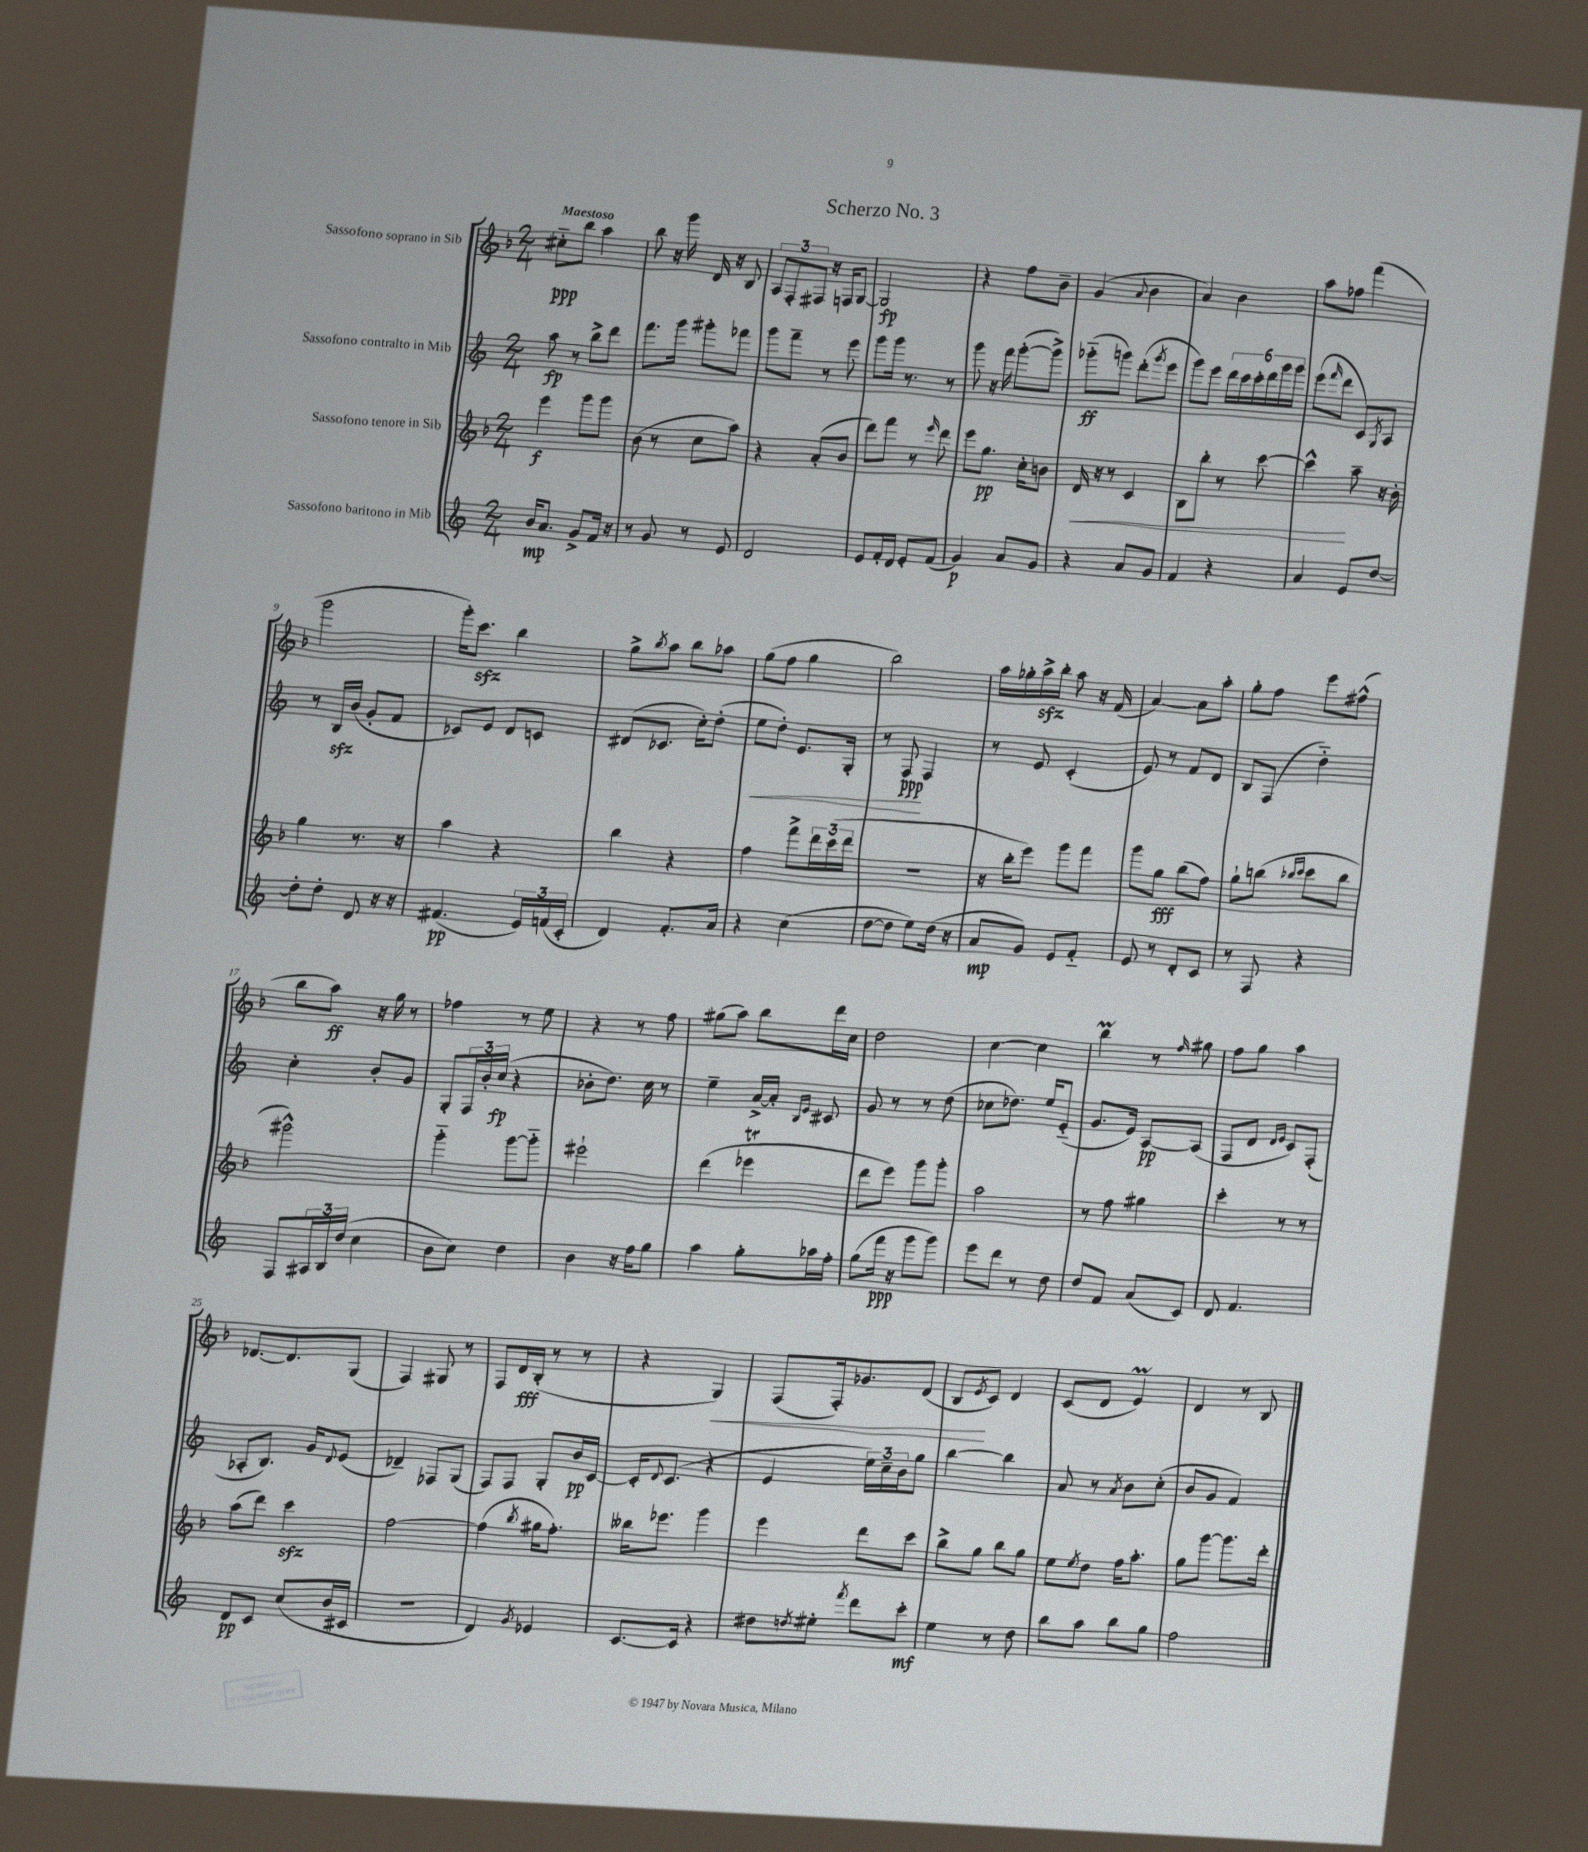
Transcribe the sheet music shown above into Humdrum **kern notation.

**kern	**kern	**kern	**kern
*staff4	*staff3	*staff2	*staff1
*clefG2	*clefG2	*clefG2	*clefG2
*k[]	*k[b-]	*k[]	*k[b-]
*M2/4	*M2/4	*M2/4	*M2/4
16b/LK	4eee\	8aa\	8cc#'~\L
8.a/J	.	.	.
.	.	8r	8bb-\J
8g^/L	8ggg\L	8bb^\L	4aa\
16f/Jk	8ggg\J	8ddd\J	.
16r	.	.	.
=	=	=	=
8r	(8b-\	8.fff\L	8bb-\
8g/	8r	.	16r
.	.	16ggg\Jk	16ggg\
8r	8cc\L	8ggg#'\L	16d/
.	.	.	16r
8e/	8aa\J)	8fff-\J	8B-/
=	=	=	=
2d/	4r	8ggg\L	12A/L
.	.	.	12F'/
.	.	8fff~\J	.
.	.	.	12F#/J
.	(8a'/L	8r	16r
.	.	.	16F/LK
.	8b-/J	8eee\	[8G/J
=	=	=	=
8e/L	8ddd\L)	8ggg\L	2G/]
16f'/L	8fff\J	16ggg\Jk	.
16d/JJ	.	8.r	.
8e'/L	8r	.	.
.	16qqeee/	.	.
(8f/J	8ddd\	8r	.
=	=	=	=
4g/)	8eee\L	8ggg\	4r
.	8.gg\J	16r	.
.	.	16fff\	.
8a/L	.	([8ggg'\L	8ff\L
.	16cc'\LK	.	.
8g/J	8b\J	8ggg^\]J)	8b-~\J
=	=	=	=
4r	16d/	(8ggg-'~\L	(4g/
.	16r	.	.
.	8r	8ggg\J)	.
.	.	.	8qqa/
8a/L	4c/	(8ddd'\L	4b-\
.	.	8qggg/	.
8g/J	.	8eee\J	.
=	=	=	=
4f/	8B-\L	8ggg\L)	4a/)
.	8bb-'\J	8eee\J	.
4r	8r	24ddd\LL	4b-\
.	.	24ccc\	.
.	.	24ccc'\	.
.	[8ccc\	24ddd\	.
.	.	24ggg\	.
.	.	24ggg\JJ	.
=	=	=	=
4a/	4ccc^^\]	(8eee\L	8aa\L
.	.	16qqfff/	.
.	.	8ddd\J	8ff-\J
8e/L	8aa~\	8c/L)	(4fff\
.	.	8qG/	.
[8dd/J	16r	8A/J	.
.	16b-'\	.	.
=	=	=	=
8dd'\]L	4gg\	8r	2ggg\
8dd'\J	.	16B/LL	.
.	.	(16b/JJ	.
8d/	8.r	8g'/L	.
16r	.	8f/J	.
16r	16r	.	.
=	=	=	=
(4.f#/	4aa\	8c-/L)	16ggg'\LK)
.	.	.	8.ccc\J
.	.	8e/J	.
.	4r	8d/L	4bb-\
24e/LL)	.	8c/J	.
(24f/	.	.	.
24c'/JJ	.	.	.
=	=	=	=
4d/)	4bb-\	(8d#/L	8gg^\L
.	.	.	8qbb-/
.	.	8.c-/J	8aa\J
8.f'/L	4r	.	8bb-\L
.	.	16cc'\LK)	.
.	.	(8dd'\J	8aa-\J
16a/Jk	.	.	.
=	=	=	=
4r	4ff\	8ee\L	(8gg\L
.	.	8dd'\J)	8ff\J
(4cc\	8fff^\L	8.e/L	4gg\
.	24ddd\L	.	.
.	(24ccc\	.	.
.	.	16G'/Jk	.
.	24ddd\JJ	.	.
=	=	=	=
[8dd\L	2r	8r	2bb-\)
8dd\]J	.	8F/	.
8ee\L)	.	4F/	.
(16dd\Jk	.	.	.
16r	.	.	.
=	=	=	=
8a/L	16r	8r	16aa\LL
.	16bb-'\LK	.	16gg-'\
8g/J)	8eee\J)	8e/	16aa^\
.	.	.	16bb-'\JJ
8e/L	8ggg\L	(4c'/	8aa\
8f'~/J	8fff\J	.	16r
.	.	.	(16f/
=	=	=	=
8e/	8ggg\L	8e/)	[4a/)
8r	8gg\J	8r	.
8d'/L	(8bb-\L	8f/L	8a\]L
8c/J	8ff\J)	8d/J	8aa'\J
=	=	=	=
8r	8gg`\L	8B/L	8gg'\L
8F/	(8bb\J	(8F/J	8ff\J
.	16qqbb-/LL	.	.
.	16qqccc/JJ	.	.
4r	8ccc\L	4dd'~\)	8eee\L
.	8bb-\J	.	(8ff#^^\J
=	=	=	=
8F/L	2ggg#^^\)	4cc'\	8bb-\L
24A#/L	.	.	8aa\J)
24B/	.	.	.
(24dd/JJ	.	.	.
4cc\	.	8b'/L	16r
.	.	.	16gg\
.	.	8g/J	8r
=	=	=	=
8b\L	4ggg'~\	8G'/L	4ff-\
8cc\J)	.	24F/L	.
.	.	24b'/	.
.	.	(24cc/JJ	.
4dd\	[8ggg\L	4r	8r
.	8ggg'~\]J	.	8ee\
=	=	=	=
4b\	2eee#`\	8b-'\L	4r
.	.	8.dd\J)	.
16r	.	.	8r
16ff\LK	.	16cc\	.
8gg\J	.	8r	8ff\
=	=	=	=
4aa\	(4ddd\	4ee~\	(8gg#\L
.	.	.	8aa\J)
8gg'\L	4eee-\	[16a^/LL	8bb-\L
.	.	16a'/]JJ	.
.	.	16qqB/LL	.
.	.	16qqe/JJ	.
16aa-\L	.	8c#/	16ddd\L
16ff'\JJ	.	.	16cc\JJ
=	=	=	=
(8gg\L	8ddd\L	8g/	2dd\
16fff\Jk	8eee\J)	8r	.
16r	.	.	.
8ggg\L	8ggg\L	8r	.
8ggg\J)	8ggg'\J	(8dd\	.
=	=	=	=
8eee\L	2aa\	8cc-\L	[4cc\
8ddd\J	.	8.dd-\J)	.
8r	.	.	4cc\]
.	.	16ee/LK	.
8dd\	.	(8e'~/J	.
=	=	=	=
8dd/L	8r	8.g/L	4bb-\
8f/J	8ff\	.	.
.	.	16e/Jk)	.
(8a/L	4gg#\	[8A/L	8r
.	.	.	16qqff/
8c/J)	.	(8A/]J	8gg#\
=	=	=	=
8d/	4ccc'\	8F/L	8ff\L
4.f/	.	8d/J	8gg\J
.	.	16qqd/LL	.
.	.	16qqe/JJ	.
.	8r	8c/L)	4aa\
.	8r	(8F'/J	.
=	=	=	=
8d/L	(8aa\L	8A-'/L	[8.d-/L
8c/J	8ddd\J)	8.B/J)	.
.	.	.	8.d-/]
(8cc/L	4ccc\	.	.
.	.	16g/LK	.
.	.	8qqd/	.
16b/L	.	(8e/J	(8G/J
16c#/JJ	.	.	.
=	=	=	=
2r	[2ff\	4d-~/)	4F/)
.	.	8F-/L	8G#/
.	.	(8G/J	8r
=	=	=	=
4d/)	(4ff\]	8F/L)	8F/L
.	.	8F/J	16d/L
.	.	.	(16B-'/JJ
8qg/	8qbb-/	.	.
4e-/	16gg#\LK	8G'/L	8r
.	8.ff'\J)	.	.
.	.	16b/L	8r
.	.	[16c/JJ	.
=	=	=	=
[8.c/L	16bb--\LK	16c'/]LK	4r
.	.	8qqd/	.
.	8.eee-\J	(8.c/J	.
16c/]Jk	.	.	.
4r	4ggg\	4r	4G/)
=	=	=	=
8dd#\L	4eee\	4e/	(8F/L
8qdd/	.	.	.
8ee#'\J	.	.	16F'/k)
.	.	.	8.g-/
8qfff/	.	.	.
8ddd\L	8ddd\L	24ee\LL)	.
.	.	24cc~\	.
.	.	24b\J	.
8ccc'\J	8ccc\J	8gg\J	(8d/J
=	=	=	=
4ee\	8bb-^\L	[4bb\	8B-/L
.	.	.	8qe/
.	8gg\J	.	8c/J)
8r	8bb-\L	4bb\]	4d/
8dd\	8gg\J	.	.
=	=	=	=
8bb\L	8ee\L	8a/	(8c/L
.	8qee/	.	.
8aa\J	8dd\J	8r	8d/J
.	.	8qa/	.
8bb\L	16ff\LK	8b\L	4e/)
.	8.aa'\J	.	.
8gg\J	.	(8cc'\J	.
=	=	=	=
2ff\	8gg\L	8b/L	4d/
.	[8ggg\J	8g/J	.
.	8.ggg\]L	4f/)	8r
.	.	.	8B-/
.	16ddd'\Jk	.	.
==	==	==	==
*-	*-	*-	*-
